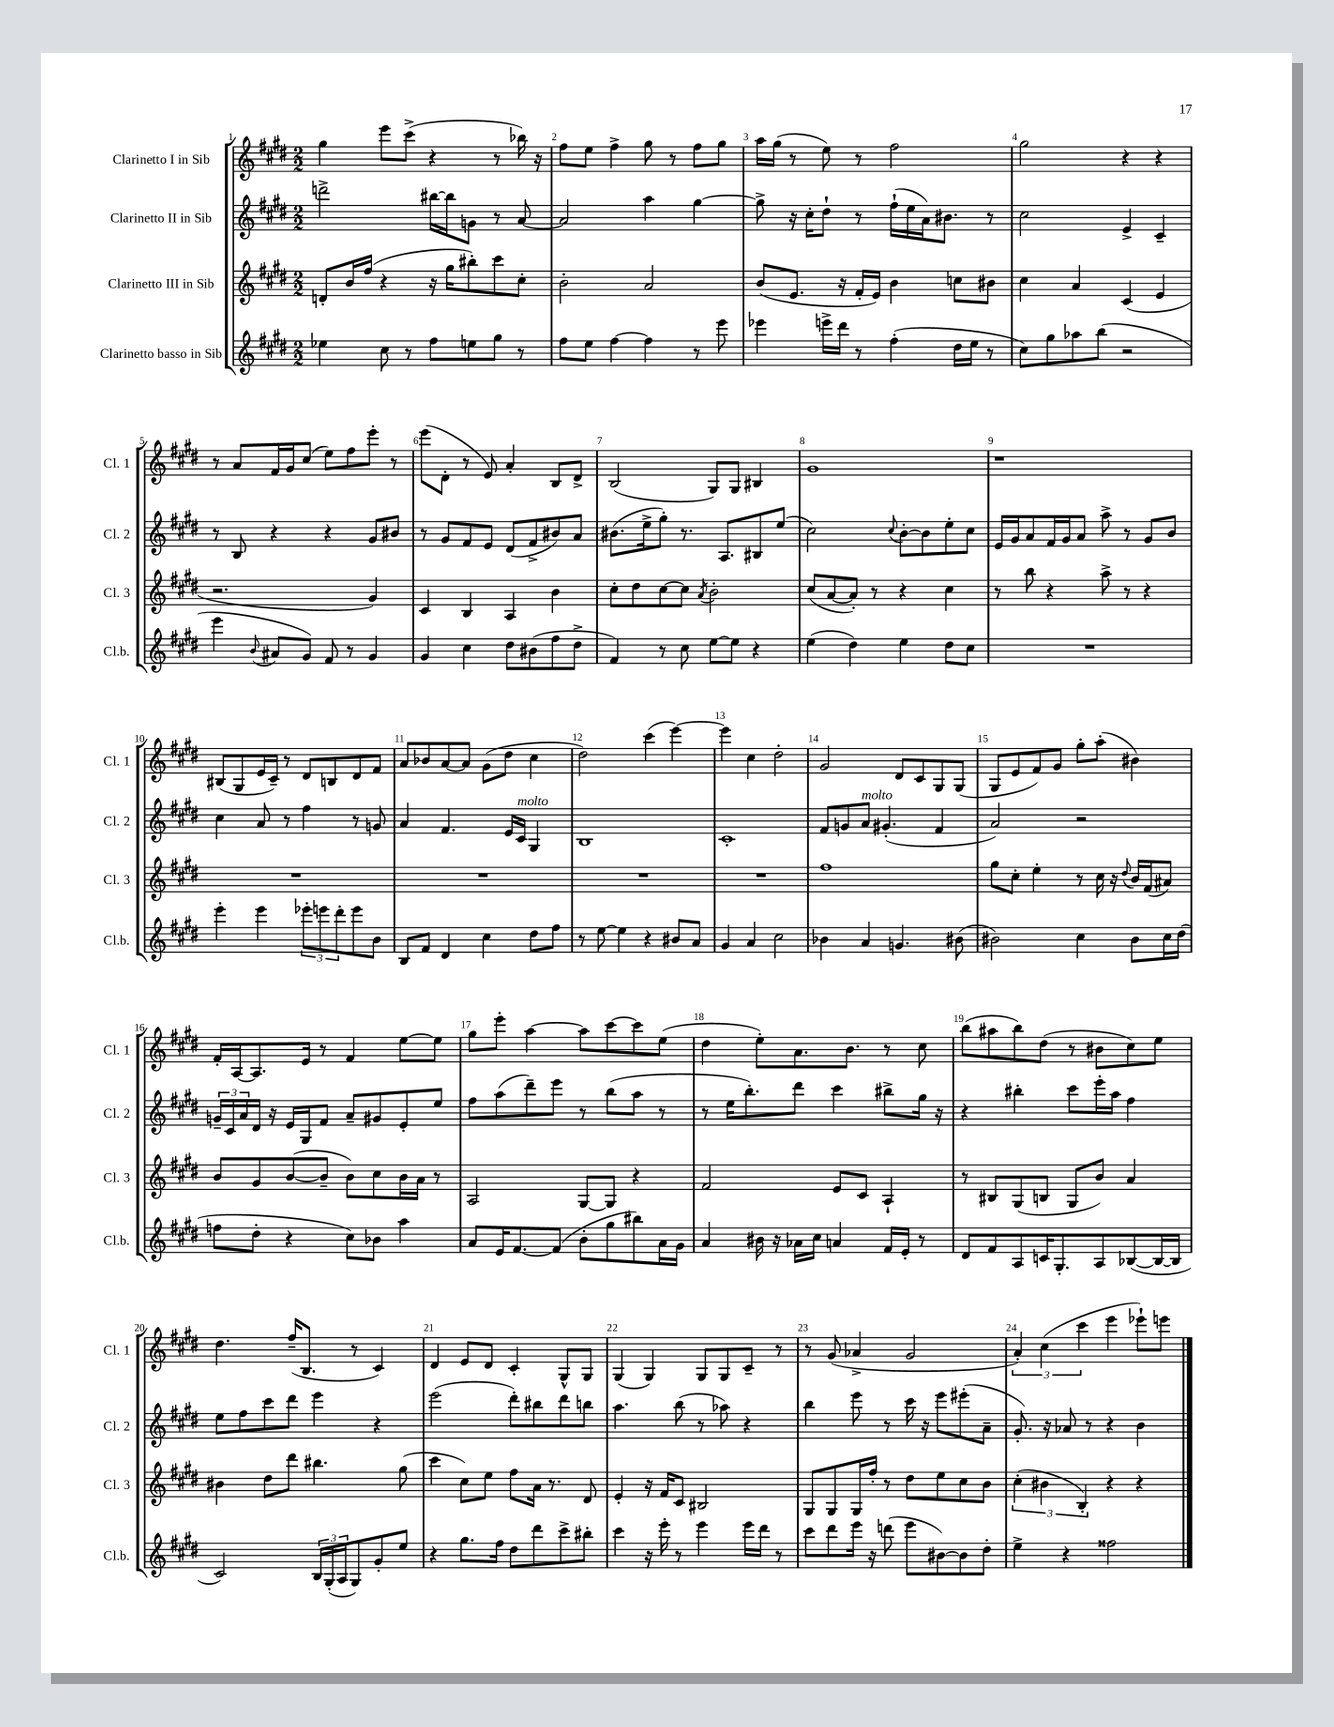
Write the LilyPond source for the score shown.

<<
\new StaffGroup <<
\new Staff = "s0" \with { instrumentName = "Clarinetto I in Sib" shortInstrumentName = "Cl. 1" } {
    \clef treble \key e \major \numericTimeSignature \time 2/2
    gis''4 e'''8 cis'''8->( r4 r8 bes''16) r16 |
    fis''8 e''8 fis''4-> gis''8 r8 fis''8 gis''8 |
    a''16 gis''16( r8 e''8) r8 fis''2 |
    gis''2 r4 r4 |
    r8 a'8 fis'16 gis'16 cis''8( e''8) fis''8 e'''8-. r8 |
    e'''8( dis'8-. r8 e'8) a'4-. b8 dis'8-> |
    b2( gis8) gis8 bis4 |
    gis'1 |
    r1 |
    bis8( gis8 e'16 cis'16--) r8 dis'8 b8 dis'8 fis'8 |
    a'8 bes'8 a'8~ a'8 gis'8( dis''8 cis''4 |
    dis''2) cis'''4( e'''4~) |
    e'''4 cis''4 dis''2-. |
    gis'2 dis'8 cis'8 gis8 gis8( |
    gis8 e'8 fis'8) gis'8 gis''8-. a''8-.( bis'4) |
    fis'16-. a16~ a8. e'16 r8 fis'4 e''8~ e''8 |
    gis''8 e'''8-. a''4~ a''8 cis'''8~ cis'''8 e''8( |
    dis''4 e''8-.) a'8. b'8. r8 cis''8 |
    b''8( ais''8 b''8) dis''8( r8 bis'8 cis''8) e''8 |
    dis''4. fis''16--( b8. r8 cis'4) |
    dis'4 e'8 dis'8 cis'4-. gis8-^ gis8 |
    gis4( gis4) gis8 gis8 cis'8-- r8 |
    r8 gis'8( aes'4-> gis'2 |
    \tuplet 3/2 { a'4-.) cis''4( cis'''4 } e'''4 ees'''8-!) e'''8 \bar "|." |
}
\new Staff = "s1" \with { instrumentName = "Clarinetto II in Sib" shortInstrumentName = "Cl. 2" } {
    \clef treble \key e \major \numericTimeSignature \time 2/2
    d'''2-> bis''16~ bis''16 g'8 r8 a'8~ |
    a'2 a''4 gis''4~ |
    gis''8-> r16 cis''16-. dis''8-! r8 fis''16-!( e''16 a'16) bis'8. r8 |
    cis''2 e'4-> cis'4-- |
    r8 b8 r4 r4 gis'8 bis'8 |
    r8 gis'8 fis'8 e'8 dis'8( fis'8-> bis'8) a'8 |
    bis'8.( e''16-> gis''8-.) r8. a8. bis8 e''8( |
    cis''2) \appoggiatura { cis''8 } b'8~-. b'8 e''8-. cis''8 |
    e'16 gis'16 a'8 fis'16 gis'16 a'8 a''8-> r8 gis'8 b'8 |
    cis''4 a'8 r8 fis''4 r8 g'8 |
    a'4 fis'4. e'16 cis'16^\markup { \italic "molto" } gis4 |
    b1 |
    cis'1-. |
    fis'8 g'8 a'8^\markup { \italic "molto" } gis'4.-.( fis'4 |
    a'2) r2 |
    \tuplet 3/2 { g'16-- cis'16 a'16 } dis'16 r16 e'16 gis16 fis'8 a'8-- gis'8 e'8-. e''8 |
    fis''8 a''8( dis'''8--) e'''8 r8 b''8( a''8 r8 |
    r8 e''16 b''8.-.) dis'''8 cis'''4 bis''8-> gis''16 r16 |
    r4 bis''4-. cis'''8 e'''16-. a''16 fis''4 |
    e''8 fis''8 cis'''8 dis'''8 e'''4 r4 |
    e'''2( dis'''8-.) bis''8 dis'''8 b''8 |
    a''4. b''8( r8 aes''8) r4 |
    b''4 e'''8 r8 cis'''16 r16 e'''8 eis'''8-.( a'8-- |
    gis'8.-.) r16 aes'8 r8 r4 b'4 \bar "|." |
}
\new Staff = "s2" \with { instrumentName = "Clarinetto III in Sib" shortInstrumentName = "Cl. 3" } {
    \clef treble \key e \major \numericTimeSignature \time 2/2
    d'8-. b'16 fis''16( r4 r16 gis''16 bis''8-.) cis'''8 cis''8-. |
    b'2-. a'2 |
    b'8( e'8. r16 fis'16-. e'16) b'4 c''8 bis'8 |
    cis''4 a'4 cis'4( e'4 |
    r2. gis'4) |
    cis'4 b4 a4 b'4 |
    cis''8-. dis''8 cis''8~ cis''8 \acciaccatura { a'8 } b'2-. |
    cis''8( a'8~ a'8-.) r8 r4 cis''4 |
    r8 b''8 r4 a''8-> r8 r4 |
    R1 |
    R1 |
    R1 |
    R1 |
    fis''1 |
    gis''8 cis''8-. e''4-. r8 cis''16 r16 \appoggiatura { dis''8 } b'16 fis'16( ais'8) |
    b'8 gis'8 b'8~( b'8-- b'8) cis''8 b'16 a'16 r8 |
    a2 gis8~ gis8 r4 |
    fis'2 e'8 cis'8 a4-! |
    r8 bis8 gis8( b8 gis8 b'8) a'4 |
    bis'4 dis''8 dis'''8 bis''4. gis''8( |
    cis'''4 cis''8) e''8 fis''8 a'16 r8. dis'8 |
    e'4-. r16 fis'16 cis'8 bis2 |
    gis8 gis8 gis16 fis''16-. r8 dis''8 e''8 cis''8 b'8 |
    \tuplet 3/2 { cis''4-.( bis'4 b4-.) } r4 r4 \bar "|." |
}
\new Staff = "s3" \with { instrumentName = "Clarinetto basso in Sib" shortInstrumentName = "Cl.b." } {
    \clef treble \key e \major \numericTimeSignature \time 2/2
    ees''4 cis''8 r8 fis''8 e''8 gis''8 r8 |
    fis''8 e''8 fis''4~ fis''4 r8 e'''8 |
    ees'''4 e'''16-> dis'''16 r8 fis''4-.( dis''16 e''16 r8 |
    cis''8) gis''8 aes''8 b''8( r2 |
    e'''4 \appoggiatura { b'8 } ais'8 gis'8) fis'8 r8 gis'4 |
    gis'4 cis''4 dis''8 bis'8( fis''8 dis''8-> |
    fis'4) r8 cis''8 e''8~ e''8 r4 |
    e''4( dis''4) e''4 dis''8 cis''8 |
    R1 |
    e'''4-. e'''4 \tuplet 3/2 { ees'''8-. e'''8 dis'''8-. } e'''8 b'8 |
    b8 fis'8 dis'4 cis''4 dis''8 fis''8 |
    r8 e''8~ e''4 r4 bis'8 a'8 |
    gis'4 a'4 cis''2 |
    bes'4 a'4 g'4. bis'8( |
    bis'2) cis''4 bis'8 cis''16 dis''16( |
    f''8 dis''8-. r4 cis''8) bes'8 a''4 |
    a'8 e'16 fis'8.~ fis'8( b'8-. gis''8 bis''8) a'16 gis'16 |
    a'4 bis'16 r16 aes'16 cis''16 a'4 fis'16 e'16-. r8 |
    dis'8 fis'8 a8 c'16 gis8.-. a8 bes8~( bes16~ bes16 |
    cis'2) \tuplet 3/2 { b16 gis16-.( a16 } gis8) gis'8-. e''8 |
    r4 gis''8. fis''16 dis''8 dis'''8 cis'''8-> bis''8-. |
    cis'''4 r16 e'''16-. r8 e'''4 e'''16 dis'''16 r8 |
    cis'''8 dis'''8 e'''16 r16 d'''8( e'''8 bis'8~) bis'8 dis''8-. |
    e''4-> r4 fisis''2 \bar "|." |
}
>>
>>
\layout { \context { \Score \override BarNumber.break-visibility = ##(#f #t #t) barNumberVisibility = #all-bar-numbers-visible } }
